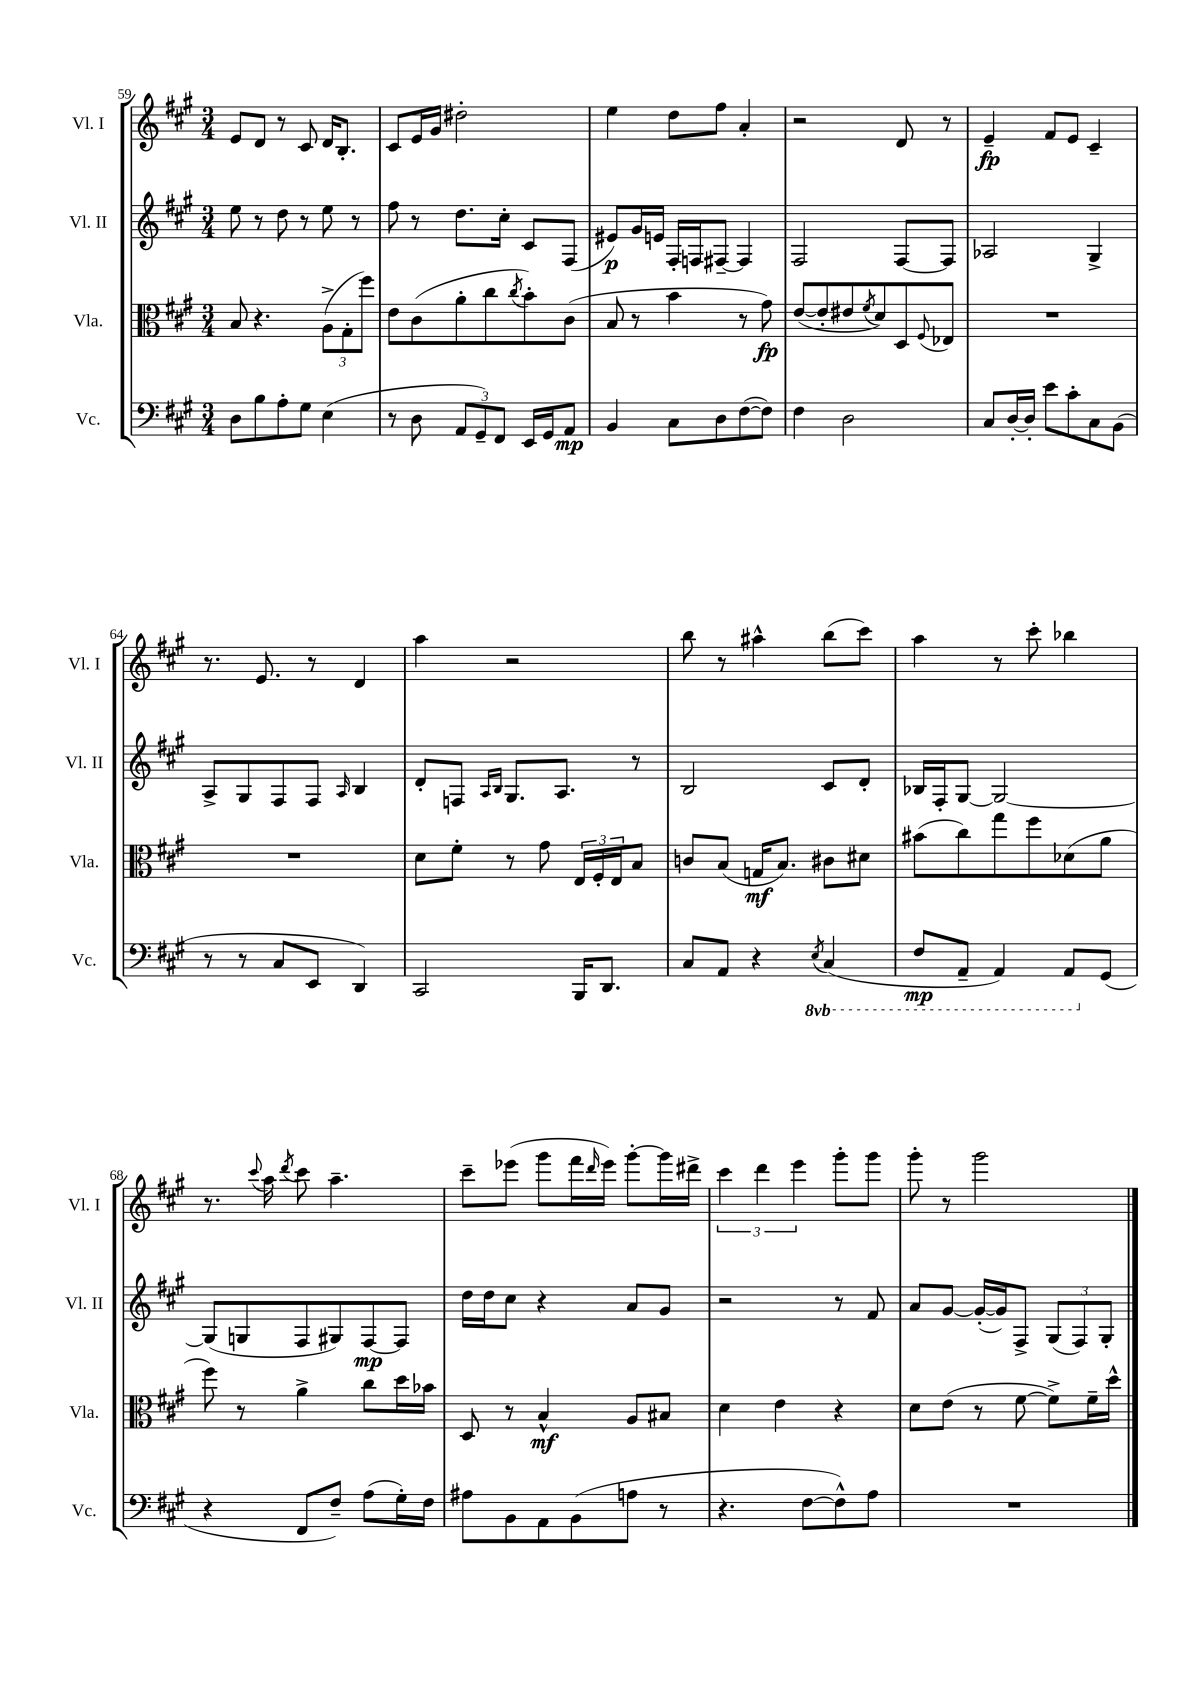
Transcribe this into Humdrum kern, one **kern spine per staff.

**kern	**kern	**kern	**kern
*staff4	*staff3	*staff2	*staff1
*clefF4	*clefC3	*clefG2	*clefG2
*k[f#c#g#]	*k[f#c#g#]	*k[f#c#g#]	*k[f#c#g#]
*M3/4	*M3/4	*M3/4	*M3/4
8D	8B	8ee	8e
8B	4.r	8r	8d
8A'	.	8dd	8r
8G#	.	8r	8c#
(4E	(12A^	8ee	16d
.	.	.	8.B'
.	12G#'	.	.
.	.	8r	.
.	12ff#)	.	.
=	=	=	=
8r	8e	8ff#	8c#
8D	(8c#	8r	16e
.	.	.	16g#
12AA	8a'	8.dd	2dd#'
12GG#~)	.	.	.
.	8cc#	.	.
12FF#	.	.	.
.	.	16cc#'	.
.	8qcc#	.	.
16EE	8b')	8c#	.
16GG#	.	.	.
8AA	(8c#	(8F#	.
=	=	=	=
4BB	8B	8e#)	4ee
.	8r	16g#	.
.	.	16e	.
8C#	4b	16F#'	8dd
.	.	16F	.
8D	.	[8F#~	8ff#
([8F#	8r	4F#]	4a'
8F#])	8g#)	.	.
=	=	=	=
4F#	([8e	2F#	2r
.	8e']	.	.
2D	8e#	.	.
.	8qf#	.	.
.	8d)	.	.
.	8D	[8F#	8d
.	8qqF#	.	.
.	8E-	8F#]	8r
=	=	=	=
8C#	2.r	2A-	4e~
[16D'	.	.	.
16D']	.	.	.
8e	.	.	8f#
8c#'	.	.	8e
8C#	.	4G#^	4c#~
(8BB	.	.	.
=	=	=	=
8r	2.r	8A^	8.r
8r	.	8G#	.
.	.	.	8.e
8C#	.	8F#	.
8EE	.	8F#	8r
.	.	16qqA	.
4DD)	.	4B	4d
=	=	=	=
2CC#	8d	8d'	4aa
.	8f#'	8F	.
.	.	16qqA	.
.	.	16qqB	.
.	8r	8.G#	2r
.	8g#	.	.
.	.	8.A	.
16BBB	24E	.	.
.	24F#'	.	.
8.DD	.	.	.
.	24E	.	.
.	8B	8r	.
=	=	=	=
8C#	8c	2B	8bb
8AA	(8B	.	8r
4r	16G	.	4aa#^^
.	8.B)	.	.
8qEE	.	.	.
(4CC#	8c#	8c#	(8bb
.	8d#	8d'	8ccc#)
=	=	=	=
8FF#	(8b#	16B-	4aa
.	.	16F#'	.
8AAA~	8cc#)	[8G#	.
4AAA)	8gg#	2G#_	8r
.	8ff#	.	8ccc#'
8AAA	(8d-	.	4bb-
(8GG#	8a	.	.
=	=	=	=
4r	8ff#)	(8G#]	8.r
.	8r	8G	.
.	.	.	8qqccc#
.	.	.	16aa
.	.	.	8qddd
8FF#	4a^	8F#	8ccc#
8F#~)	.	8G#)	4.aa~
(8A	8cc#	[8F#	.
16G#')	16dd	8F#]	.
16F#	16b-	.	.
=	=	=	=
8A#	8D	16dd	8ccc#~
.	.	16dd	.
8BB	8r	8cc#	(8eee-
8AA	4B^^	4r	8ggg#
(8BB	.	.	16fff#
.	.	.	16qqddd
.	.	.	16eee-)
8A	8A	8a	[8ggg#'
8r	8B#	8g#	16ggg#]
.	.	.	16ddd#^
=	=	=	=
4.r	4d	2r	6ccc#
.	.	.	6ddd
.	4e	.	.
.	.	.	6eee
[8F#	.	.	.
8F#^^])	4r	8r	8ggg#'
8A	.	8f#	8ggg#
=	=	=	=
2.r	8d	8a	8ggg#'
.	(8e	[8g#	8r
.	8r	(16g#'_	2ggg#
.	.	16g#])	.
.	[8f#	8F#^	.
.	8f#^])	(12G#	.
.	.	12F#)	.
.	16f#~	.	.
.	.	12G#'	.
.	16dd^^	.	.
==	==	==	==
*-	*-	*-	*-
